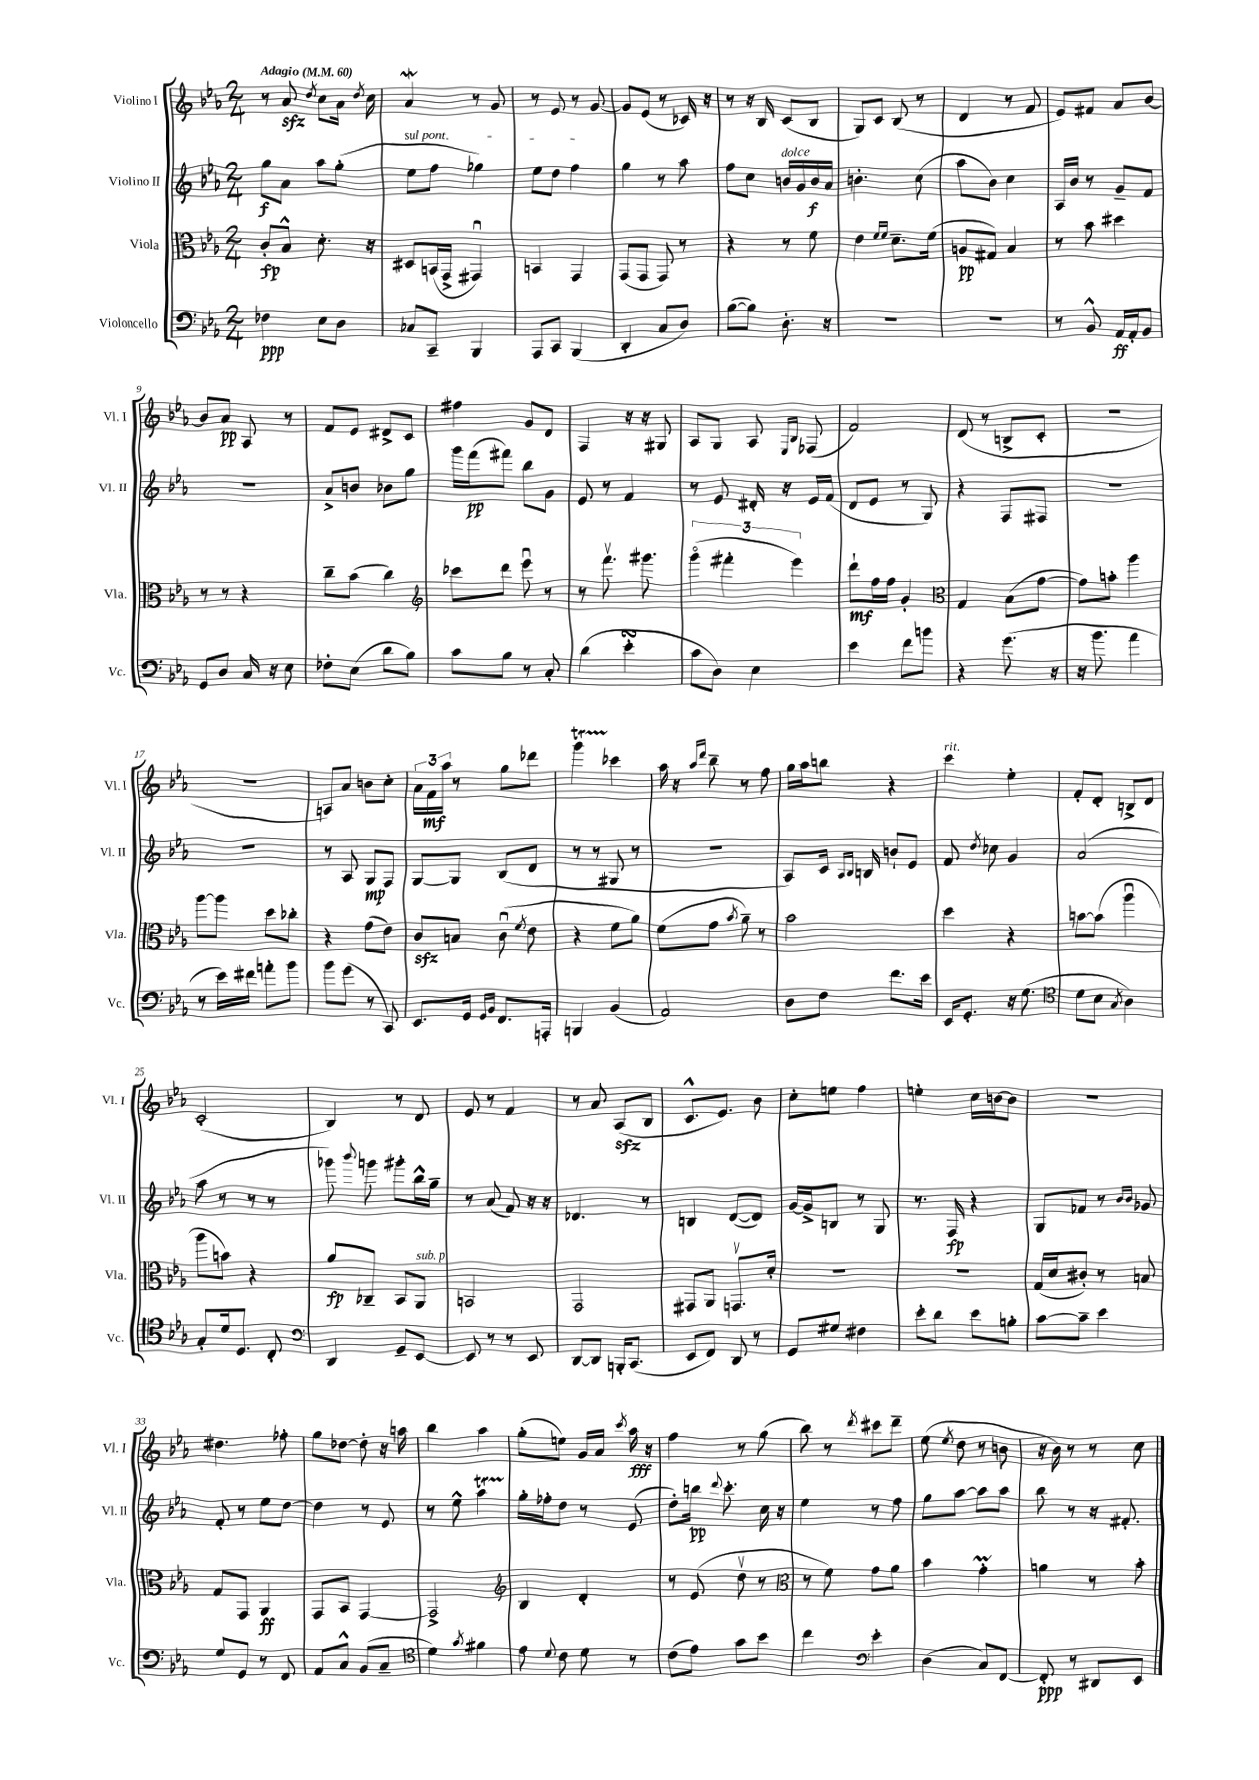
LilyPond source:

<<
\new StaffGroup <<
\new Staff = "s0" \with { instrumentName = "Violino I" shortInstrumentName = "Vl. I" } {
    \clef treble \key ees \major \numericTimeSignature \time 2/4 \tempo "Adagio" 4 = 60
    \autoBeamOff r8 aes'8\sfz \acciaccatura { d''8 } c''8[ aes'16] \acciaccatura { d''8 } c''16 |
    aes'4\mordent r8 g'8 |
    r8 ees'8 r8 g'8~ |
    g'8[ ees'8]( r8 ces'16) r16 |
    r8 r16 bes16 c'8[( bes8] |
    g8[) c'8] bes8( r8 |
    d'4 r8 f'8 |
    ees'8[) fis'8] aes'8[ bes'8]~ |
    bes'8[ aes'8]\pp aes8 r8 |
    f'8[ ees'8] dis'8[-> c'8] |
    fis''4 g'8[ d'8] |
    f4 r16 r16 gis8 |
    aes8[ g8] aes8 \grace { ees16[ bes16] } fes8( |
    f'2) |
    d'8( r8 b8[-> c'8]-. |
    R2 |
    r2 |
    a8[) aes'8] b'8[ c''8]-. |
    \tuplet 3/2 { aes'16[ f'16\mf aes''16] } r8 g''8[ des'''8] |
    g'''4\startTrillSpan ces'''4\stopTrillSpan |
    aes''16 r16 \grace { aes''16[ d'''16] } bes''8-- r8 f''8 |
    g''16[ aes''16 b''8] r4 |
    c'''4^\markup { \italic "rit." } ees''4-. |
    f'8[-. d'8]-. b8[-> d'8] |
    c'2-.( |
    bes4) r8 d'8 |
    ees'8 r8 f'4 |
    r8 aes'8 aes8[\sfz( bes8] |
    c'8.[-^ ees'8.]) bes'8 |
    c''8[-. e''8] f''4 |
    e''4-. c''16[ b'16~ b'8] |
    R2 |
    dis''4. fes''8-. |
    g''8[ des''8]~ des''8-. r16 a''16 |
    bes''4 aes''4 |
    g''8[-.( e''8]) g'16[ aes'16] \acciaccatura { c'''8 } aes''16\fff r16 |
    f''4 r8 g''8( |
    bes''8) r8 \acciaccatura { d'''8 } cis'''8[ d'''8]-- |
    ees''8( \acciaccatura { ees''8 } d''8 r8 b'8 |
    r16 bes'16) r8 r8 c''8 \bar "|." |
}
\new Staff = "s1" \with { instrumentName = "Violino II" shortInstrumentName = "Vl. II" } {
    \clef treble \key ees \major \numericTimeSignature \time 2/4
    \autoBeamOff g''8[\f aes'8] aes''8[ g''8]-.( |
    \once \override TextSpanner.bound-details.left.text = \markup { \italic "sul pont." } ees''8[\startTextSpan f''8] ges''4) |
    ees''8[ d''8] f''4\stopTextSpan |
    g''4 r8 aes''8 |
    f''8[ c''8] b'16[^\markup { \italic "dolce" } g'16 b'16\f aes'16] |
    b'4.-. c''8( |
    aes''8[ bes'8]) c''4 |
    aes16[ bes'16] r8 g'8[-- f'8] |
    r2 |
    aes'8[-> b'8] bes'8[ g''8] |
    g'''16[ f'''16\pp( fis'''8]) bes''8[ g'8] |
    ees'8 r8 f'4 |
    r8 ees'8 dis'16-. r16 ees'16[ f'16]( |
    d'8[ ees'8] r8 g8) |
    r4 f8[ fis8] |
    R2 |
    R2 |
    r8 aes8 g8[\mp f8] |
    g8[~ g8] bes8[( d'8] |
    r8 r8 gis8 r8 |
    R2 |
    aes8[) c'16] \grace { aes16[ bes16] } b16 b'8[-! ees'8] |
    f'8 \acciaccatura { d''8 } ces''8 g'4 |
    aes'2( |
    aes''8 r8 r8 r8 |
    ges'''8) \appoggiatura { bes'''8 } g'''8 gis'''8[-. bes''16-^ g''16]-- |
    r8 aes'8( f'8) r16 r16 |
    des'4. r8 |
    b4 d'8[~( d'8]) |
    g'16[~ g'16-> b8] r8 g8 |
    r8. f16\fp r4 |
    g8[ fes'8] r8 \grace { bes'16[ bes'16] } ges'8 |
    f'8-. r8 ees''8[ d''8]~ |
    d''4 r8 ees'8 |
    r8 ees''8-^ aes''4\startTrillSpan |
    g''16[-.\stopTrillSpan fes''16-. d''8] r8 ees'8( |
    d''8[-.) b''16]\pp \appoggiatura { d'''8 } c'''8.-. c''16 r16 |
    ees''4 r8 f''8 |
    g''8[ aes''8]~ aes''8[ aes''8] |
    bes''8 r8 r16 fis'8.-. \bar "|." |
}
\new Staff = "s2" \with { instrumentName = "Viola" shortInstrumentName = "Vla." } {
    \clef alto \key ees \major \numericTimeSignature \time 2/4
    \autoBeamOff c'8[-.\fp bes8]-^ d'8.-. r16 |
    dis8[ b,16( g,16]-> gis,4\downbow) |
    b,4 g,4 |
    g,8[( g,8] g,8) r8 |
    r4 r8 f'8 |
    ees'4 \grace { f'16[ f'16] } d'8.[-- f'16]( |
    a8[\pp gis8]) bes4 |
    r8 bes'8 dis''4 |
    r8 r8 r4 |
    c''8[-- bes'8]( c''4) |
    \clef treble ces'''8[ d'''8] ees'''8\downbow r8 |
    r8 f'''8.\upbow gis'''8. |
    \tuplet 3/2 { g'''4\flageolet( fis'''4-. ees'''4) } |
    d'''8[-!\mf f''16 f''16] g'4-. |
    \clef alto g4 bes8[( g'8]~ |
    g'8[) b'8]-. aes''4 |
    aes''8[~ aes''8] d''8[ ces''8]-. |
    r4 g'8[( ees'8]) |
    c'8[\sfz b8] c'8\downbow( \acciaccatura { f'8 } ees'8 |
    r4 f'8[ aes'8]) |
    f'8[( g'8] \acciaccatura { bes'8 } aes'8--) r8 |
    bes'2 |
    d''4 r4 |
    b'8[~ b'8]( aes''4\downbow |
    aes''8[ b'8]) r4 |
    aes'8[\fp ces8]-- bes,8[ aes,8]^\markup { \italic "sub. p" } |
    b,2 |
    g,2 |
    gis,8[ aes,8] g,8.[\upbow d'16]-. |
    r2 |
    R2 |
    g16[( d'16 cis'8]-.) r8 b8 |
    g8[ g,8] aes,4\ff |
    g,8[ bes,8] g,4~ |
    g,2-> |
    \clef treble bes4 d'4-. |
    r8 ees'8( d''8\upbow r8 |
    \clef alto r8 f'8) g'8[ aes'8] |
    bes'4 g'4-.\prall |
    a'4 r8 bes'8-. \bar "|." |
}
\new Staff = "s3" \with { instrumentName = "Violoncello" shortInstrumentName = "Vc." } {
    \clef bass \key ees \major \numericTimeSignature \time 2/4
    \autoBeamOff fes4\ppp ees8[ d8] |
    ces8[ c,8]-- bes,,4 |
    aes,,8[ c,8] bes,,4( |
    d,4-. c8[ d8]) |
    bes8[~( bes8]) d8.-. r16 |
    r2 |
    r2 |
    r8 bes,8-^ aes,16[\ff aes,16-. bes,8] |
    g,8[ d8] c16 r16 ees8 |
    fes8[-. ees8]( d'8[ bes8]) |
    c'8[ bes8] r8 c8-. |
    d'4( ees'4-.\turn |
    c'8[ d8]) ees4 |
    ees'4 f'8[ b'8] |
    r4 g'8.( r16 |
    r16 bes'8. aes'4 |
    r8 ees'16[) fis'16] a'8[-. bes'8] |
    bes'8[ g'8]( r8 c,8) |
    ees,8.[ g,16] \grace { g,16[ bes,16] } f,8.[ a,,16]-. |
    b,,4 bes,4( |
    aes,2) |
    d8[ f8] f'8.[ ees'16] |
    ees,16[ g,8.]-. r16 g8.( |
    \clef tenor d'8[ bes8] \acciaccatura { g8 } aes4) |
    g8[-. d'16 d8.] c8-. |
    \clef bass d,4 g,8[-- ees,8]~ |
    ees,8 r8 r8 ees,8 |
    d,8[~ d,8] b,,16[-. c,8.]( |
    ees,8[ f,8]) d,8 r8 |
    g,8[ gis8] fis4 |
    ees'8[-. d'8] ees'8[ b8]-. |
    c'8[~ c'8]-- ees'4 |
    g8[ g,8] r8 f,8 |
    aes,8[ c8]-^ bes,8[( c8]-- |
    \clef tenor d'4) \acciaccatura { g'8 } fis'4 |
    ees'8 \appoggiatura { d'8 } c'8 d'8 r8 |
    c'8[( ees'8]) g'8[ bes'8] |
    c''4 \clef bass ees'4-. |
    d4( c8[) f,8]~ |
    f,8-.\ppp r8 dis,8[ ees,8] \bar "|." |
}
>>
>>
